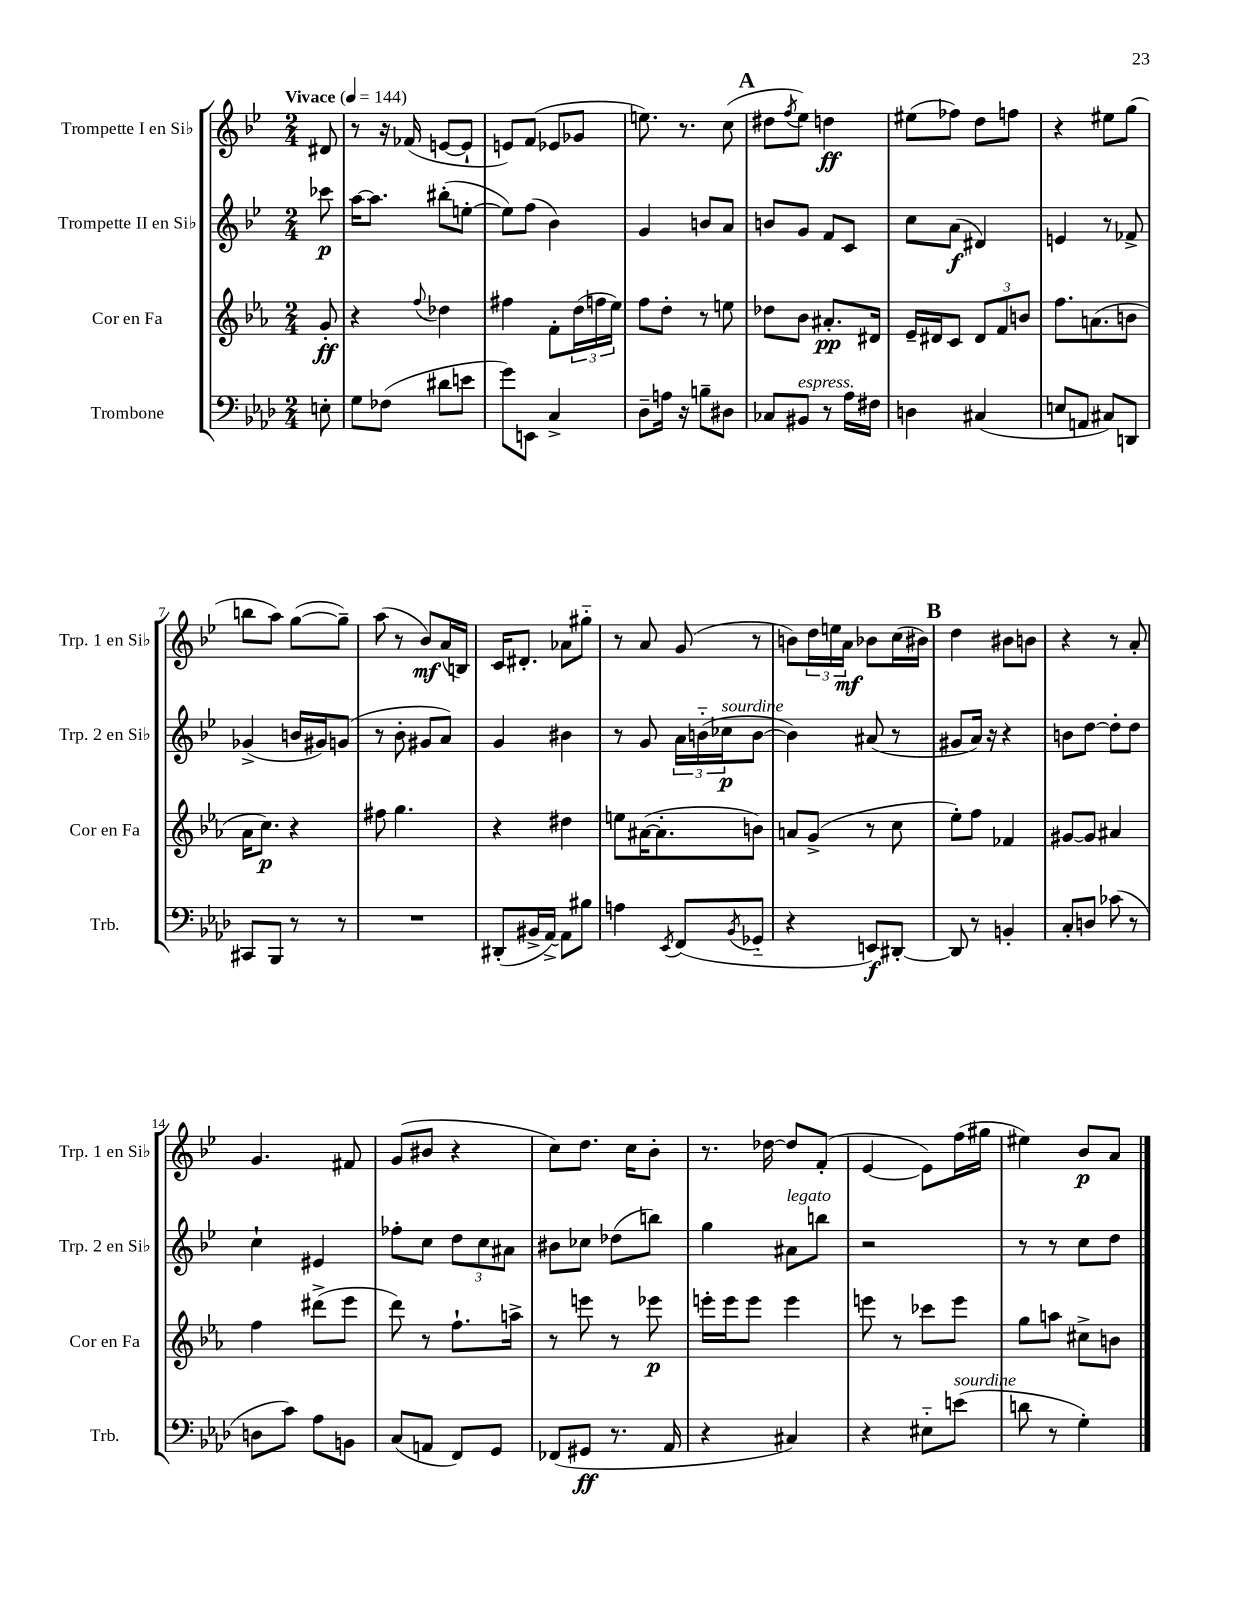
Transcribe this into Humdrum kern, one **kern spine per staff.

**kern	**kern	**kern	**kern
*staff4	*staff3	*staff2	*staff1
*clefF4	*clefG2	*clefG2	*clefG2
*k[b-e-a-d-]	*k[b-e-a-]	*k[b-e-]	*k[b-e-]
*M2/4	*M2/4	*M2/4	*M2/4
*MM144	*MM144	*MM144	*MM144
8E'	8g'	8ccc-	8d#
=	=	=	=
8G	4r	[16aa	8r
.	.	8.aa]	.
(8F-	.	.	16r
.	.	.	(16f-
.	8qqff	.	.
8d#	4dd-	(8bb#'	[8e
8e	.	[8ee'	8e`]
=	=	=	=
8g)	4ff#	8ee])	8e)
8EE	.	(8ff	(8f
4C^	8f'	4b-)	8e-
.	(24dd	.	8g-
.	24ff	.	.
.	24ee-)	.	.
=	=	=	=
8D-~	8ff	4g	8.ee)
16A	8dd'	.	.
16r	.	.	8.r
8B~	8r	8b	.
8D#	8ee	8a	(8cc
=	=	=	=
8C-	8dd-	8b	8dd#
.	.	.	8qff
8BB#	8b-	8g	8ee-)
8r	8.a#'	8f	4dd
16A-	.	8c	.
16F#	16d#	.	.
=	=	=	=
4D	16e-~	8cc	(8ee#
.	16d#	.	.
.	8c	(8a	8ff-)
(4C#	12d#	4d#)	8dd
.	12f	.	.
.	.	.	8ff
.	12b	.	.
=	=	=	=
8E	8.ff	4e	4r
8AA	.	.	.
.	(8.a	.	.
8C#)	.	8r	8ee#
8DD	8b	8f-^	(8gg
=	=	=	=
8CC#	16a-	(4g-^	8bb
.	8.cc)	.	.
8BBB-	.	.	8aa)
8r	4r	16b	([8gg
.	.	16g#)	.
8r	.	(8g	8gg~])
=	=	=	=
2r	8ff#	8r	(8aa
.	4.gg	8b-'	8r
.	.	8g#	8b-)
.	.	8a)	(16a
.	.	.	16B)
=	=	=	=
(8DD#'	4r	4g	16c
.	.	.	8.d#'
16BB#^	.	.	.
[16AA-^)	.	.	.
8AA-]	4dd#	4b#	8a-
8B#	.	.	8gg#'~
=	=	=	=
4A	8ee	8r	8r
.	([16a#	8g	8a
.	8.a#']	.	.
8qEE-	.	.	.
(8FF	.	24a	(8g
.	.	(24b'~	.
.	.	24cc-	.
8qBB-	.	.	.
8GG-'~	8b)	[8b	8r
=	=	=	=
4r	8a	4b])	8b)
.	(8g^	.	24dd
.	.	.	24ee
.	.	.	24a
8EE)	8r	(8a#	8b-
[8DD#'	8cc	8r	(16cc
.	.	.	16b#)
=	=	=	=
8DD#]	8ee-')	8g#	4dd
8r	8ff	16a)	.
.	.	16r	.
4BB'	4f-	4r	8b#
.	.	.	8b
=	=	=	=
8C'	[8g#	8b	4r
8D	8g#]	[8dd	.
(8c-	4a#	8dd']	8r
8r	.	8dd	8a'
=	=	=	=
8D	4ff	4cc`	4.g
8c)	.	.	.
8A-	(8ddd#^	4e#	.
8BB	8eee-	.	8f#
=	=	=	=
(8C	8ddd)	8ff-'	(8g
8AA	8r	8cc	8b#
8FF)	8.ff`	12dd	4r
.	.	12cc	.
8GG	.	.	.
.	.	12a#	.
.	16aa^	.	.
=	=	=	=
(8FF-	8r	8b#	8cc)
8GG#	8eee	8cc-	8.dd
8.r	8r	(8dd-	.
.	.	.	16cc
.	8eee-	8bb)	8b-'
16AA-	.	.	.
=	=	=	=
4r	16eee'	4gg	8.r
.	16eee	.	.
.	8eee	.	.
.	.	.	[16dd-
4C#)	4eee	8a#	8dd-]
.	.	8bb	(8f'
=	=	=	=
4r	8eee	2r	[4e-
.	8r	.	.
8E#'~	8ccc-	.	8e-])
(8e	8eee	.	(16ff
.	.	.	16gg#
=	=	=	=
8d	8gg	8r	4ee#)
8r	8aa	8r	.
4G')	8cc#^	8cc	8b-
.	8b	8dd	8a
==	==	==	==
*-	*-	*-	*-
